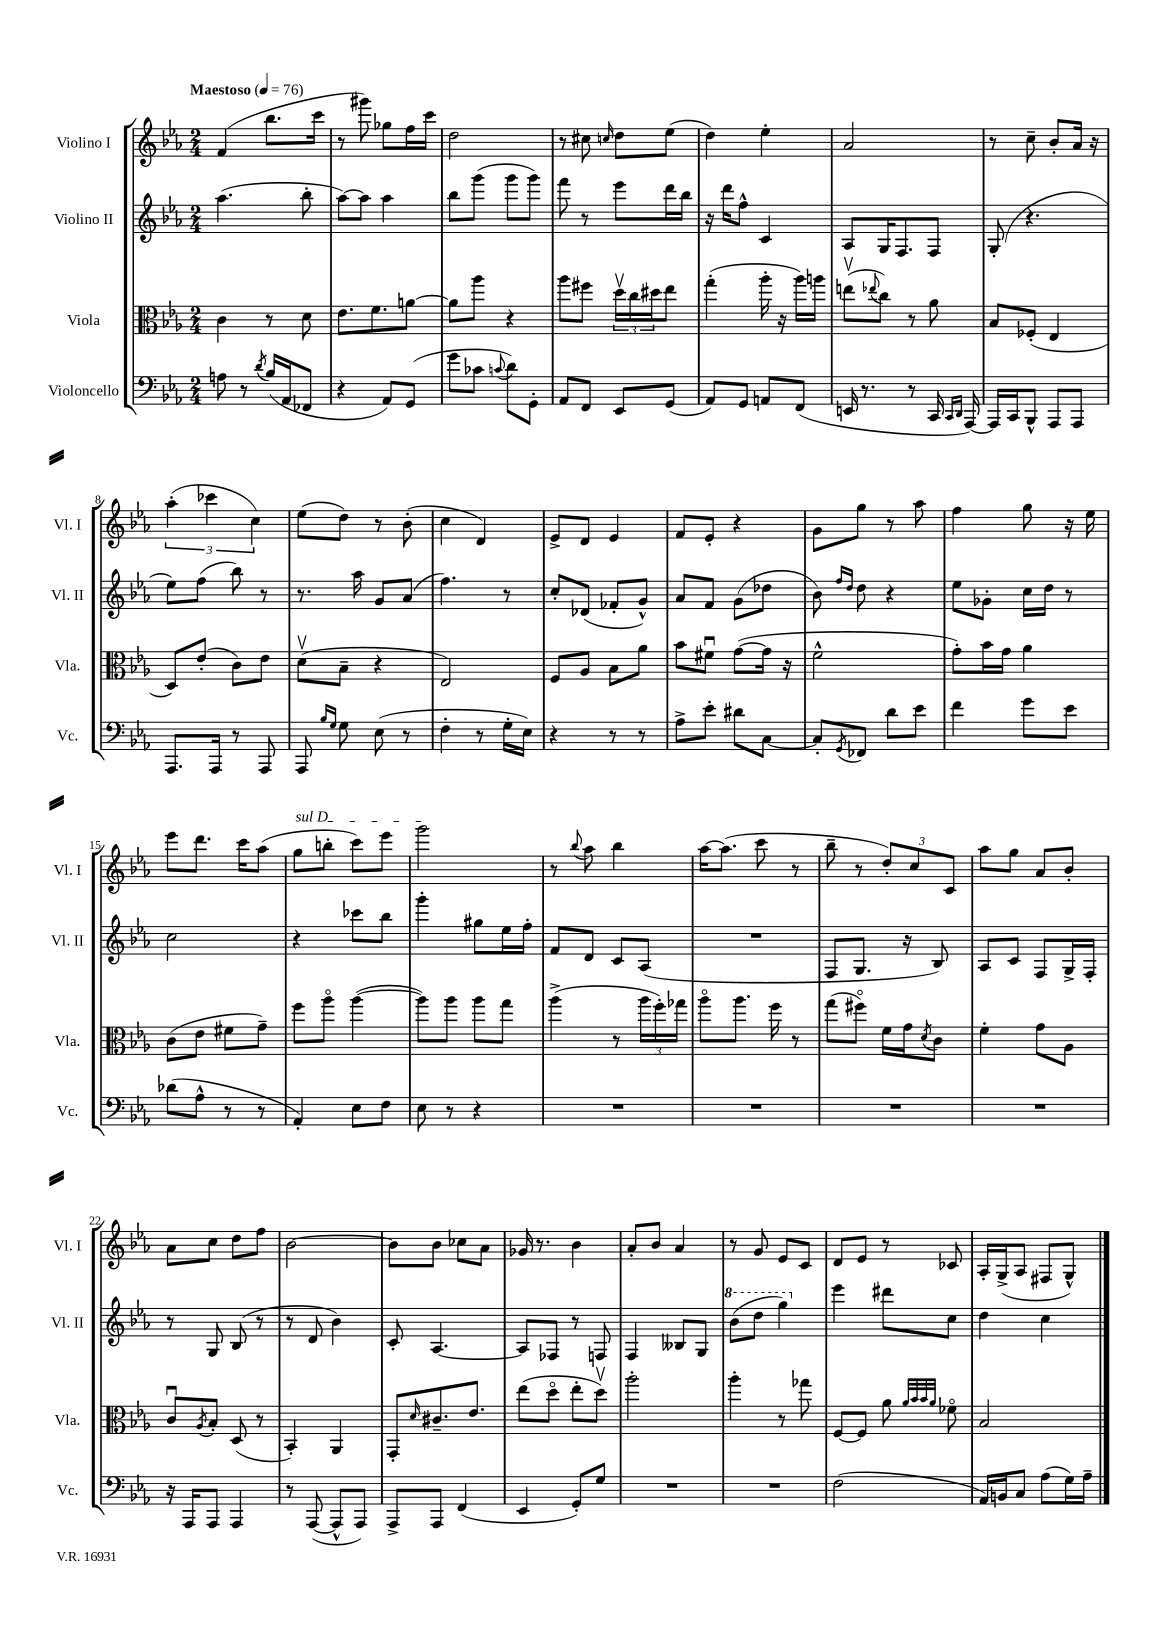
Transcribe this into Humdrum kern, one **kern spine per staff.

**kern	**kern	**kern	**kern
*staff4	*staff3	*staff2	*staff1
*clefF4	*clefC3	*clefG2	*clefG2
*k[b-e-a-]	*k[b-e-a-]	*k[b-e-a-]	*k[b-e-a-]
*M2/4	*M2/4	*M2/4	*M2/4
*MM76	*MM76	*MM76	*MM76
8A\	4c\	(4.aa-\	(4f/
8r	.	.	.
8qd/	.	.	.
(16B-/LL	8r	.	8.bb-\L
16AA-/J	.	.	.
8FF-/J	8d\	8bb-'\	.
.	.	.	16ccc\Jk
=	=	=	=
4r	8.e-\L	[8aa-\L)	8r
.	.	8aa-\]J	8ggg#\)
.	8.f\	.	.
8AA-/L)	.	4aa-\	8gg-\L
(8GG/J	[8a\J	.	16ff\L
.	.	.	16ccc\JJ
=	=	=	=
8g\L	8a\]L	8bb-\L	2dd\
8c-\J	8aa-\J	(8ggg\J	.
8qqc/	.	.	.
8d\L)	4r	8ggg\L	.
8GG'\J	.	8ggg\J)	.
=	=	=	=
8AA-/L	8aa-\L	8fff\	8r
8FF/J	8ff#\J	8r	8cc#\
.	.	.	16qqcc/
8EE-/L	24ddv\LL	8eee-\L	8dd\L
.	24cc\	.	.
.	24dd#\J	.	.
(8GG/J	8ee-\J	16ddd\L	(8ee-\J
.	.	16bb-\JJ	.
=	=	=	=
8AA-/L)	(4gg'\	16r	4dd\)
.	.	16ddd\LK	.
8GG/J	.	8ff^^\J	.
8AA/L	16aa-'\	4c/	4ee-'\
.	16r	.	.
(8FF/J	16aa-\LL)	.	.
.	16aa\JJ	.	.
=	=	=	=
16EE/	(8eev\L	8A-/L	2a-/
8.r	.	.	.
.	8qqee-/	.	.
.	8cc\J)	16G/K	.
.	.	8.F/	.
8r	8r	.	.
16CC/	8a-\	8F/J	.
16qqCC/LL	.	.	.
16qqDD/JJ	.	.	.
[16AAA-/)	.	.	.
=	=	=	=
16AAA-/]LL	8B-/L	(8G'/	8r
16CC/J	.	.	.
8BBB-^^/J	(8F-'/J	4.r	8cc~\
8AAA-/L	4E-/	.	8b-'/L
8AAA-/J	.	.	16a-/Jk
.	.	.	16r
=	=	=	=
8.AAA-/L	8D/L)	8ee-\L)	(6aa-'\
.	(8e-'/J	(8ff\J	.
.	.	.	6ccc-\
16AAA-/Jk	.	.	.
8r	8c\L)	8bb-\)	.
.	.	.	6cc\)
8AAA-/	8e-\J	8r	.
=	=	=	=
8AAA-/	(8dv\L	8.r	(8ee-\L
16qqB-/LL	.	.	.
16qqG/JJ	.	.	.
8G\	8B-~\J	.	8dd\J)
.	.	16aa-\	.
(8E-\	4r	8g/L	8r
8r	.	(8a-/J	(8b-'\
=	=	=	=
4F'\	2E-/)	4.ff\)	4cc\
8r	.	.	4d/)
16G'\LL	.	8r	.
16E-\JJ)	.	.	.
=	=	=	=
4r	8F/L	8cc'/L	8e-^/L
.	8A-/J	(8d-/J	8d/J
8r	8B-\L	8f-'/L	4e-/
8r	8a-\J	8g^^/J)	.
=	=	=	=
8A-^\L	8b-\L	8a-/L	8f/L
8e-'\J	8f#u\J	8f/J	8e-'/J
8d#\L	([8g\L	(8g\L	4r
[8C\J	16g\]Jk	8dd-\J	.
.	16r	.	.
=	=	=	=
8C'/]L	2f^^\	8b-\)	8g\L
.	.	16qqff/LL	.
8qGG/	.	16qqdd/JJ	.
8FF-/J	.	8dd\	8gg\J
8d\L	.	4r	8r
8e-\J	.	.	8aa-\
=	=	=	=
4f\	8g'\L)	8ee-\L	4ff\
.	16b-\L	8g-'\J	.
.	16g\JJ	.	.
8g\L	4a-\	16cc\LL	8gg\
.	.	16dd\JJ	.
8e-\J	.	8r	16r
.	.	.	16ee-\
=	=	=	=
(8d-\L	(8c\L	2cc\	8eee-\L
8A-^^\J	8e-\J	.	8.ddd\J
8r	8f#\L	.	.
.	.	.	16ccc\LK
8r	8g~\J)	.	(8aa-\J
=	=	=	=
4AA-'/)	8ff\L	4r	8gg\L
.	8aa-o\J	.	8bb'\J
8E-\L	([4aa-\	8ccc-\L	8ccc\L)
8F\J	.	8bb-\J	8eee-\J
=	=	=	=
8E-\	8aa-\]L)	4ggg'\	2ggg\
8r	8aa-\J	.	.
4r	8aa-\L	8gg#\L	.
.	8gg\J	16ee-\L	.
.	.	16ff'\JJ	.
=	=	=	=
2r	(4aa-^\	8f/L	8r
.	.	.	8qqbb-/
.	.	8d/J	8aa-\
.	8r	8c/L	4bb-\
.	24aa-\LL	(8A-/J	.
.	24ff'\)	.	.
.	24gg-\JJ	.	.
=	=	=	=
2r	8aa-o\L	2r	[16aa-\LK
.	.	.	(8.aa-\]J
.	8.aa-\J	.	.
.	.	.	8ccc\
.	16ff\	.	.
.	8r	.	8r
=	=	=	=
2r	(8gg\L	8F/L	8bb-~\
.	8ff#o\J)	8.G/J	8r
.	16f\LL	.	12dd'/L)
.	16g\J	16r	.
.	.	.	12cc/
.	8qd/	.	.
.	8c\J	8B-/)	.
.	.	.	12c/J
=	=	=	=
2r	4f'\	8A-/L	8aa-\L
.	.	8c/J	8gg\J
.	8g\L	8F/L	8a-/L
.	8A-\J	16G^/L	8b-'/J
.	.	16F'/JJ	.
=	=	=	=
16r	8cu/L	8r	8a-\L
16AAA-/LK	.	.	.
.	8qA-/	.	.
8AAA-/J	8B-'/J	8G/	8cc\J
4AAA-/	(8D/	(8B-/	8dd\L
.	8r	8r	8ff\J
=	=	=	=
8r	4BB-'/)	8r	[2b-\
([8AAA-/	.	8d/	.
8AAA-^^/]L	4AA-/	4b-\)	.
8AAA-/J)	.	.	.
=	=	=	=
8AAA-^/L	8GG'/L	8c'/	8b-\]L
.	16qqd/	.	.
8AAA-/J	8.c#~/	[4.A-/	8b-\J
(4FF/	.	.	8cc-\L
.	8.e-/J	.	.
.	.	.	8a-\J
=	=	=	=
4EE-/	(8ee-\L	8A-/]L	16g-/
.	.	.	8.r
.	8ddo\J	8F-/J	.
8GG'/L)	8ee-'\L	8r	4b-\
8G/J	8ddv\J)	8F/	.
=	=	=	=
2r	2aa-'\	4F/	8a-'/L
.	.	.	8b-/J
.	.	8B--/L	4a-/
.	.	8G/J	.
=	=	=	=
2r	4aa-'\	(8bb-\L	8r
.	.	8ddd\J	8g/
.	8r	4ggg\)	8e-/L
.	8gg-\	.	8c/J
=	=	=	=
(2F\	[8F/L	4eee-\	8d/L
.	8F/]J	.	8e-/J
.	8a-\	8ddd#\L	8r
.	32qqa-/LLL	.	.
.	32qqb-/	.	.
.	32qqb-/	.	.
.	32qqa-/JJJ	.	.
.	8f-o\	8cc\J	8c-/
=	=	=	=
16AA-/LL)	2B-/	4dd\	16A-'/LL
16BB/J	.	.	(16G^/J
8C/J	.	.	8A-/J
(8A-\L	.	4cc\	8F#/L
16G\L)	.	.	8G^^/J)
16A-~\JJ	.	.	.
==	==	==	==
*-	*-	*-	*-
